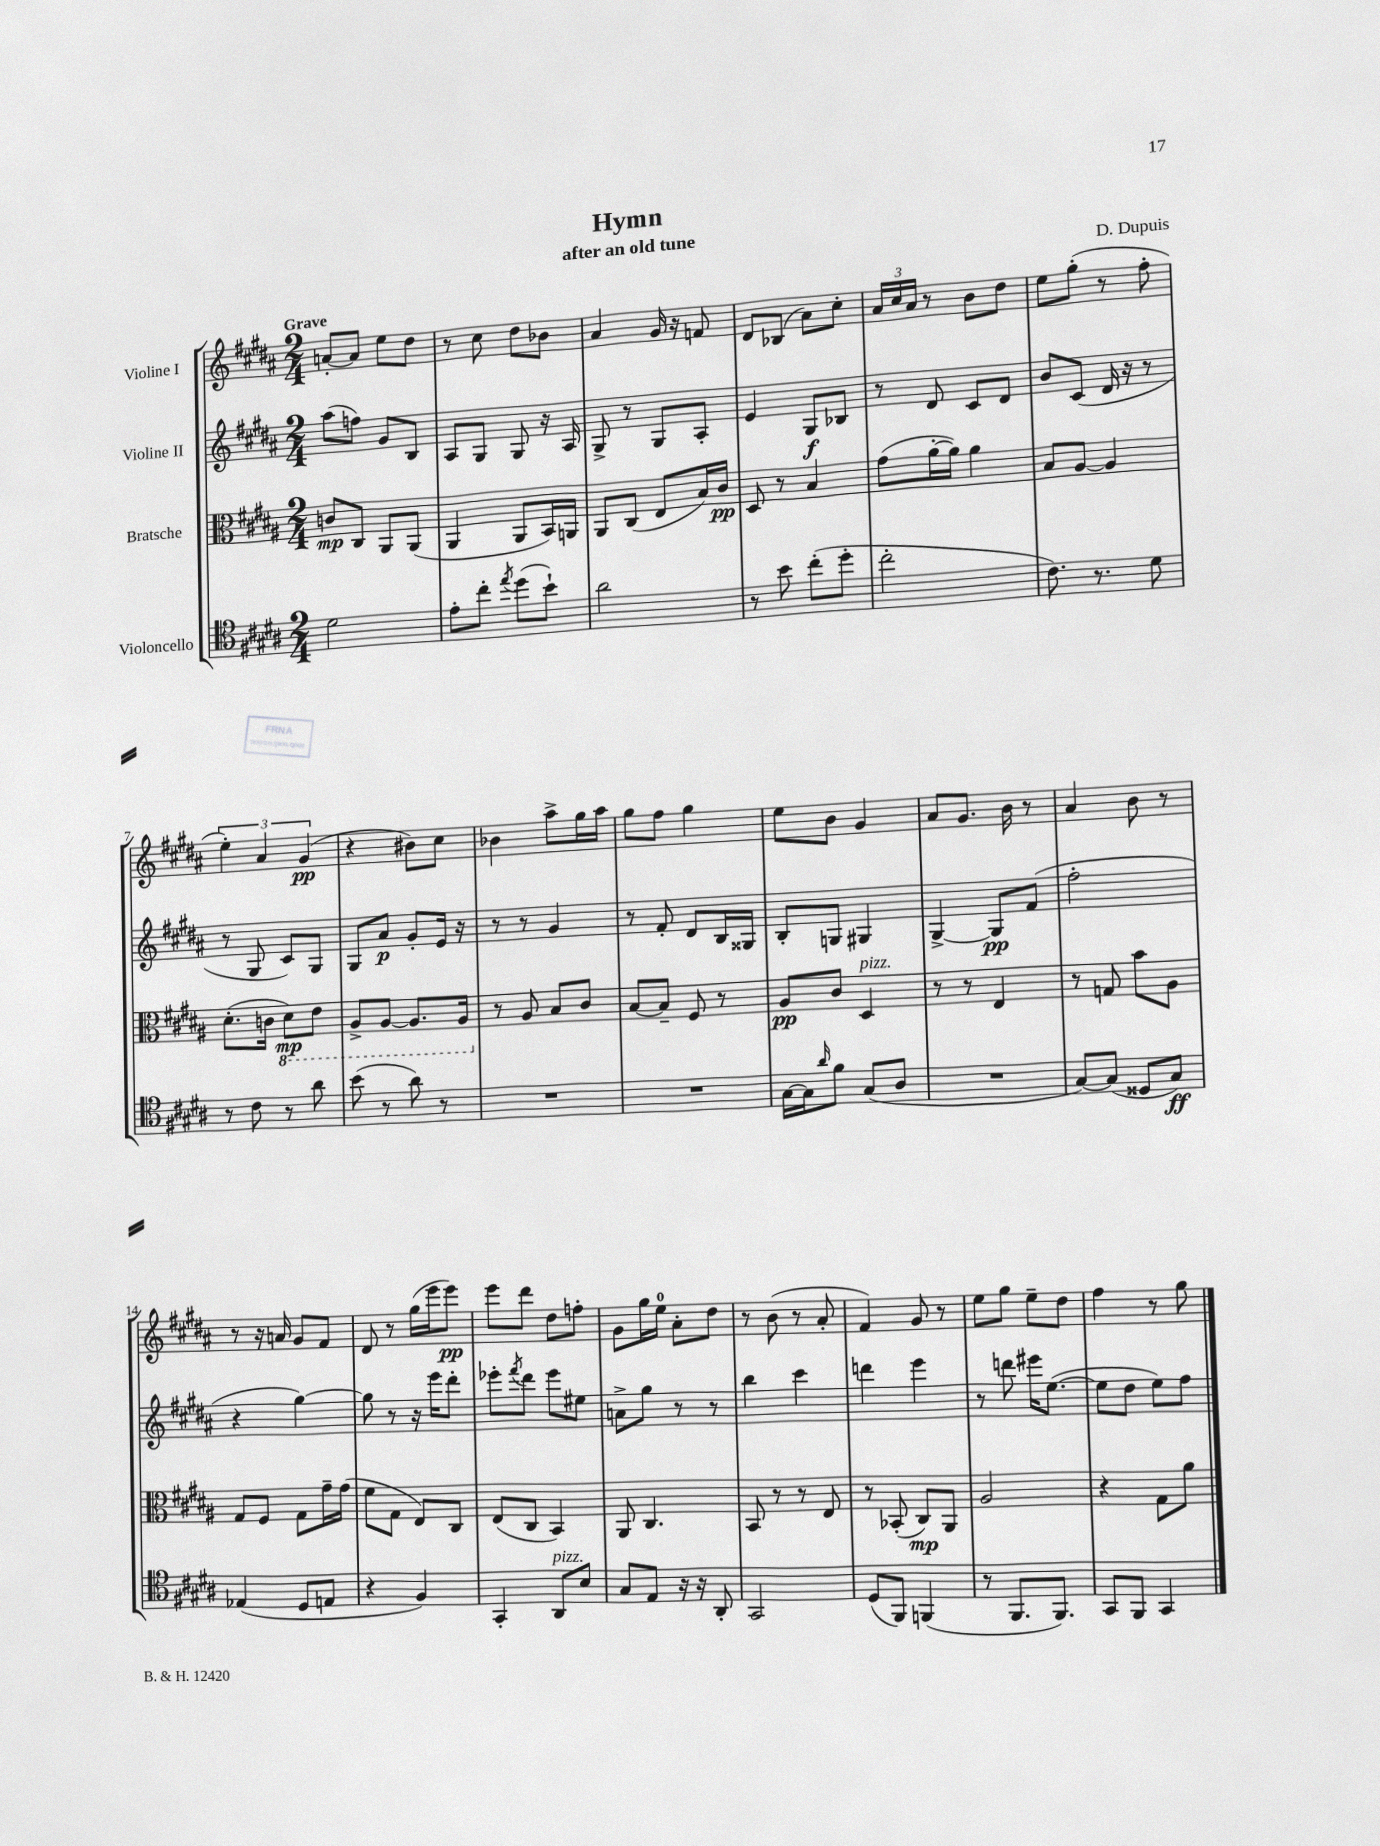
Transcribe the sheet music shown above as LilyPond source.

\header { title = "Hymn" composer = "D. Dupuis" subtitle = "after an old tune" }
<<
\new StaffGroup <<
\new Staff = "s0" \with { instrumentName = "Violine I" } {
    \clef treble \key b \major \numericTimeSignature \time 2/4 \tempo "Grave"
    a'8~-. a'8 e''8 dis''8 |
    r8 cis''8 dis''8 bes'8 |
    ais'4 gis'16 r16 f'8 |
    dis'8 bes8( ais'8) cis''8-. |
    \tuplet 3/2 { ais'16 cis''16 ais'16 } r8 b'8 dis''8 |
    e''8 gis''8-.( r8 fis''8-. |
    \tuplet 3/2 { e''4-.) ais'4 gis'4\pp( } |
    r4 bis'8) cis''8 |
    bes'4 ais''8-> gis''16 ais''16 |
    gis''8 fis''8 gis''4 |
    e''8 b'8 gis'4 |
    ais'8 gis'8. b'16 r8 |
    ais'4 b'8 r8 |
    r8 r16 a'16 gis'8 fis'8 |
    dis'8 r8 gis''16( e'''16 e'''8\pp) |
    e'''8 dis'''8 dis''8 f''8-. |
    gis'8 gis''16 e''16-0 ais'8-. dis''8 |
    r8 b'8( r8 ais'8-. |
    fis'4) gis'8 r8 |
    e''8 gis''8 e''8-- dis''8 |
    fis''4 r8 gis''8 \bar "|." |
}
\new Staff = "s1" \with { instrumentName = "Violine II" } {
    \clef treble \key b \major \numericTimeSignature \time 2/4
    ais''8( f''8) gis'8 b8 |
    ais8 gis8 gis8 r16 ais16 |
    gis8-> r8 gis8 ais8-. |
    e'4 gis8\f bes8 |
    r8 dis'8 cis'8 dis'8 |
    b'8 cis'8( dis'16 r16 r8 |
    r8 gis8 cis'8) gis8 |
    gis8 ais'8\p gis'8-. e'16 r16 |
    r8 r8 gis'4 |
    r8 fis'8-. dis'8 b16 gisis16 |
    b8-. g8 gis4 |
    gis4~-> gis8\pp fis'8( |
    fis''2-. |
    r4 gis''4~) |
    gis''8 r8 r16 e'''16 dis'''8-. |
    ees'''8-. \acciaccatura { fis'''8 } dis'''8 ees'''8 eis''8 |
    a'8-> gis''8 r8 r8 |
    b''4 cis'''4 |
    d'''4 e'''4 |
    r8 d'''8 eis'''16 e''8.~( |
    e''8 dis''8 e''8) fis''8 \bar "|." |
}
\new Staff = "s2" \with { instrumentName = "Bratsche" } {
    \clef alto \key b \major \numericTimeSignature \time 2/4
    c'8\mp cis8 ais,8 ais,8( |
    ais,4 ais,8 b,16) a,16 |
    ais,8 cis8( e8 b16) cis'16\pp |
    dis8 r8 b4 |
    gis'8( ais'16~-. ais'16) ais'4 |
    b8 ais8~ ais4 |
    dis'8.-.( c'16 \ottava #-1 dis8\mp) e8 |
    ais,8-> ais,8~ ais,8. ais,16 \ottava #0 |
    r8 ais8 b8 cis'8 |
    b8~ b8-- fis8 r8 |
    ais8\pp cis'8 dis4^\markup { \italic "pizz." } |
    r8 r8 e4 |
    r8 g8 b'8 ais8 |
    gis8 fis8 gis8 gis'16-- gis'16( |
    fis'8 gis8 e8) cis8 |
    e8( cis8 b,4) |
    ais,8 cis4. |
    b,8 r8 r8 e8 |
    r8 bes,8-.( cis8\mp) ais,8 |
    ais2 |
    r4 gis8 ais'8 \bar "|." |
}
\new Staff = "s3" \with { instrumentName = "Violoncello" } {
    \clef tenor \key b \major \numericTimeSignature \time 2/4
    dis'2 |
    e'8-. cis''8-. \acciaccatura { e''8 } dis''8( b'8-!) |
    ais'2 |
    r8 b'8 cis''8-.( dis''8-. |
    cis''2-. |
    cis'8.) r8. dis'8 |
    r8 cis'8 r8 ais'8 |
    b'8( r8 ais'8) r8 |
    R2 |
    R2 |
    gis16~ gis16 \grace { ais'16 } fis'8 gis8( ais8 |
    R2 |
    gis8~) gis8( disis8 gis8\ff) |
    ees4( dis8 e8 |
    r4 fis4) |
    gis,4-. ais,8^\markup { \italic "pizz." } b8 |
    gis8 e8 r16 r16 ais,8-. |
    gis,2 |
    dis8( fis,8) f,4( |
    r8 fis,8. fis,8.) |
    gis,8 fis,8 gis,4 \bar "|." |
}
>>
>>
